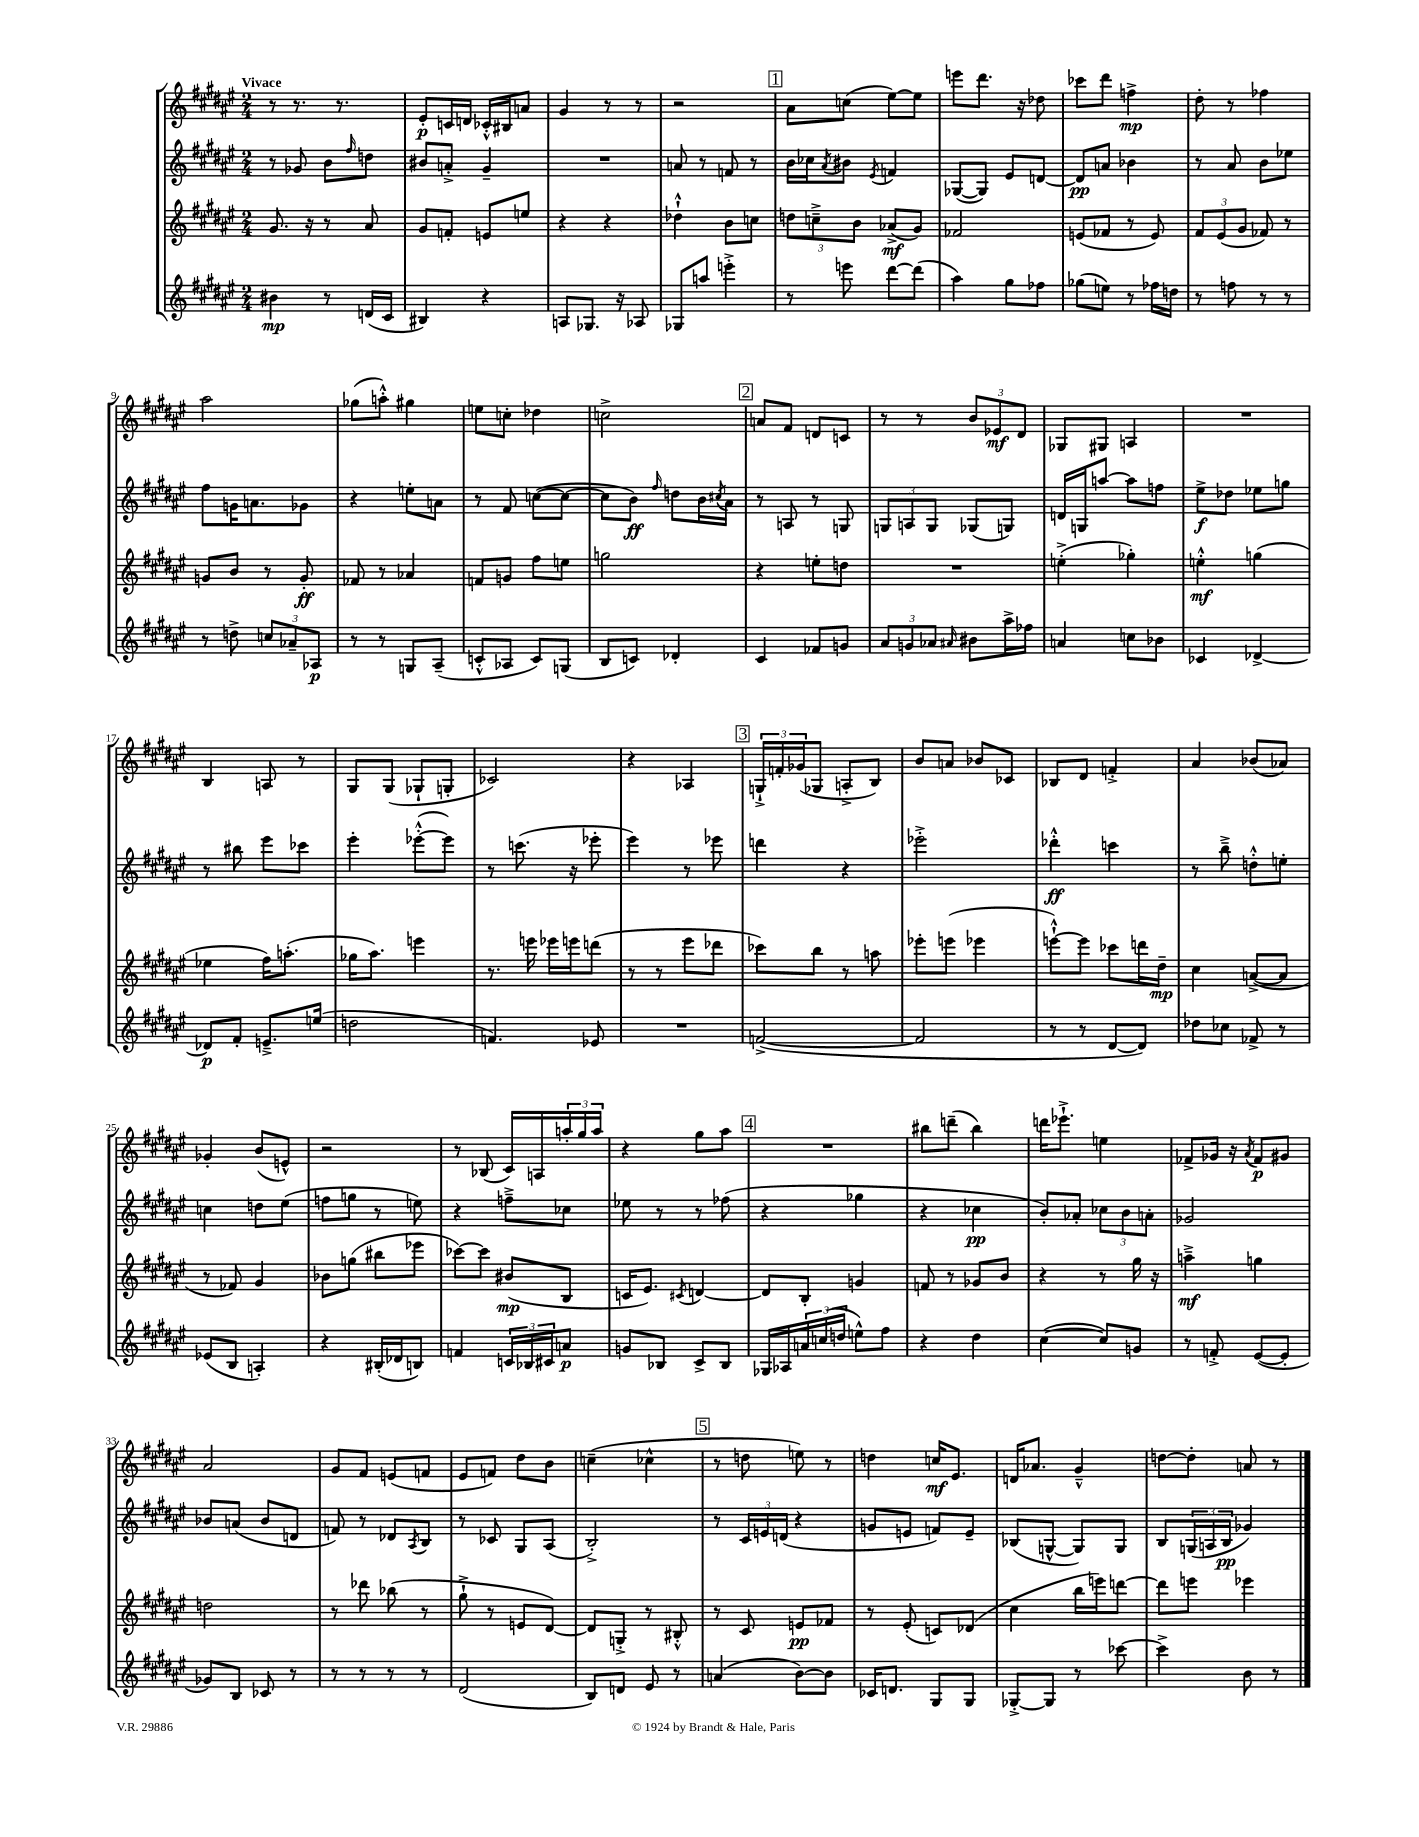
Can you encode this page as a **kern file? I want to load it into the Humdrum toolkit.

**kern	**dynam	**kern	**dynam	**kern	**dynam	**kern	**dynam
*part4	*part4	*part3	*part3	*part2	*part2	*part1	*part1
*staff4	*staff4	*staff3	*staff3	*staff2	*staff2	*staff1	*staff1
*clefG2	*	*clefG2	*	*clefG2	*	*clefG2	*
*k[f#c#g#d#a#e#]	*	*k[f#c#g#d#a#e#]	*	*k[f#c#g#d#a#e#]	*	*k[f#c#g#d#a#e#]	*
*M2/4	*	*M2/4	*	*M2/4	*	*M2/4	*
=1	=1	=1	=1	=1	=1	=1	=1
!	!	!	!	!	!	!LO:TX:a:B:t=Vivace	!
4b#X\	mp	8.g#/	.	8r	.	8r	.
.	.	.	.	8g-X/	.	8.r	.
.	.	16r	.	.	.	.	.
8r	.	8r	.	8b\L	.	.	.
.	.	.	.	.	.	8.r	.
.	.	.	.	16qqff#/	.	.	.
(16dn/LL	.	8a#/	.	8ddn\J	.	.	.
16c#/JJ	.	.	.	.	.	.	.
=2	=2	=2	=2	=2	=2	=2	=2
4B#X/)	.	8g#/L	.	8b#X/L	.	8e#'/L	p
.	.	8fn'/J	.	8an'^/J	.	16cn/L	.
.	.	.	.	.	.	16dn/JJ	.
4r	.	8en/L	.	4g#~/	.	16c-X'^^/LL	.
.	.	.	.	.	.	16B#X/J	.
.	.	8een/J	.	.	.	8an/J	.
=3	=3	=3	=3	=3	=3	=3	=3
8An/L	.	4r	.	2r	.	4g#/	.
8.G-X/J	.	.	.	.	.	.	.
.	.	4r	.	.	.	8r	.
16r	.	.	.	.	.	.	.
8A-X/	.	.	.	.	.	8r	.
=4	=4	=4	=4	=4	=4	=4	=4
8G-X/L	.	4dd-X`^^\	.	8an/	.	2r	.
8aan/J	.	.	.	8r	.	.	.
4eeen'^\	.	8b\L	.	8fn/	.	.	.
.	.	8ccn\J	.	8r	.	.	.
!!LO:REH:place=s1:t=1
=5	=5	=5	=5	=5	=5	=5	=5
8r	.	12ddn\L	.	16b\LL	.	8a#\L	.
.	.	.	.	16cc-X\J	.	.	.
.	.	12ccn~^\	.	.	.	.	.
.	.	.	.	8qa#/	.	.	.
8eeen\	.	.	.	8b#X\J	.	(8ccn\J	.
.	.	12b\J	.	.	.	.	.
.	.	.	.	8qe#/	.	.	.
[8ddd#\L	.	(8a-X^/L	mf	4fn/	.	[8ee#\L)	.
(8ddd#\J]	.	8g#/J)	.	.	.	8ee#\J]	.
=6	=6	=6	=6	=6	=6	=6	=6
4aa#\)	.	2f-X/	.	([8G-X/L	.	8eeen\L	.
.	.	.	.	8G-/J])	.	8.ddd#\J	.
8gg#\L	.	.	.	8e#/L	.	.	.
.	.	.	.	.	.	16r	.
8ff-X\J	.	.	.	[8dn/J	.	8dd-X\	.
=7	=7	=7	=7	=7	=7	=7	=7
(8gg-X\L	.	(8en/L	.	8d/L]	pp	8ccc-X\L	.
8een\J)	.	8f-X/J	.	8an/J	.	8ddd#\J	.
8r	.	8r	.	4b-X\	.	4ffn^\	mp
16ff-X\LL	.	8e/)	.	.	.	.	.
16ddn\JJ	.	.	.	.	.	.	.
=8	=8	=8	=8	=8	=8	=8	=8
8r	.	12f#/L	.	8r	.	8dd#'\	.
.	.	(12e#/	.	.	.	.	.
8ffn\	.	.	.	8a#/	.	8r	.
.	.	12g#/J	.	.	.	.	.
8r	.	8f-X/)	.	8b\L	.	4ff-X\	.
8r	.	8r	.	8ee-X\J	.	.	.
!!LO:LB:g=z
=9	=9	=9	=9	=9	=9	=9	=9
8r	.	8gn/L	.	8ff#\L	.	2aa#\	.
8ddn^\	.	8b/J	.	16gn\K	.	.	.
.	.	.	.	8.an\	.	.	.
12ccn/L	.	8r	.	.	.	.	.
12a-X~/	.	.	.	.	.	.	.
.	.	8g'/	ff	8g-X\J	.	.	.
12A-X/J	p	.	.	.	.	.	.
=10	=10	=10	=10	=10	=10	=10	=10
8r	.	8f-X/	.	4r	.	(8gg-X\L	.
8r	.	8r	.	.	.	8aan'^^\J)	.
8Gn/L	.	4a-X/	.	8een'\L	.	4gg#X\	.
(8A#~/J	.	.	.	8an\J	.	.	.
=11	=11	=11	=11	=11	=11	=11	=11
8cn'^^/L	.	8fn/L	.	8r	.	8een\L	.
8A-X/J	.	8gn/J	.	8f#/	.	8ccn'\J	.
8c/L)	.	8ff#\L	.	([8ccn\L	.	4dd-X\	.
(8Gn/J	.	8een\J	.	8cc\J_	.	.	.
=12	=12	=12	=12	=12	=12	=12	=12
8B/L	.	2ggn\	.	8cc\L]	.	2ccn^\	.
8cn/J)	.	.	.	8b\J)	ff	.	.
.	.	.	.	16qqff#/	.	.	.
4d-X'/	.	.	.	8ddn\L	.	.	.
.	.	.	.	16b\L	.	.	.
.	.	.	.	8qcc#X/	.	.	.
.	.	.	.	16a#\JJ	.	.	.
!!LO:REH:place=s1:t=2
=13	=13	=13	=13	=13	=13	=13	=13
4c#/	.	4r	.	8r	.	8an/L	.
.	.	.	.	8An/	.	8f#/J	.
8f-X/L	.	8een'\L	.	8r	.	8dn/L	.
8gn/J	.	8ddn\J	.	8Gn/	.	8cn/J	.
=14	=14	=14	=14	=14	=14	=14	=14
12a#/L	.	2r	.	12Gn/L	.	8r	.
12gn/	.	.	.	12An/	.	.	.
.	.	.	.	.	.	8r	.
12a-X/J	.	.	.	12G/J	.	.	.
16qqa#X/	.	.	.	.	.	.	.
8b#X\L	.	.	.	(8G-X/L	.	12b/L	.
.	.	.	.	.	.	12e-X/	mf
16aa#^\L	.	.	.	8Gn/J)	.	.	.
.	.	.	.	.	.	12d#/J	.
16ff-X\JJ	.	.	.	.	.	.	.
=15	=15	=15	=15	=15	=15	=15	=15
4an/	.	(4een'^\	.	16dn/LL	.	8G-X/L	.
.	.	.	.	16Gn/J	.	.	.
.	.	.	.	[8aan/J	.	8G#X/J	.
8ccn\L	.	4gg-X'\)	.	8aa\L]	.	4An/	.
8b-X\J	.	.	.	8ffn\J	.	.	.
=16	=16	=16	=16	=16	=16	=16	=16
4c-X/	.	4een'^^\	mf	8ee#^\L	f	2r	.
.	.	.	.	8dd-X\J	.	.	.
[4d-X^/	.	(4ggn\	.	8ee-X\L	.	.	.
.	.	.	.	8ggn\J	.	.	.
!!LO:LB:g=z
=17	=17	=17	=17	=17	=17	=17	=17
8d-X/L]	p	4ee-X\	.	8r	.	4B/	.
8f#'/J	.	.	.	8bb#X\	.	.	.
8.en~^/L	.	16ff#\KL)	.	8eee#\L	.	8An/	.
.	.	(8.aan'\J	.	.	.	.	.
.	.	.	.	8ccc-X\J	.	8r	.
(16een/Jk	.	.	.	.	.	.	.
=18	=18	=18	=18	=18	=18	=18	=18
2ddn\	.	16gg-X\KL	.	4eee#'\	.	8G#/L	.
.	.	8.aa#\J)	.	.	.	.	.
.	.	.	.	.	.	(8G#/J	.
.	.	4eeen\	.	([8eee-X'^^\L	.	8G-X`/L	.
.	.	.	.	8eee-\J])	.	8Gn'/J	.
=19	=19	=19	=19	=19	=19	=19	=19
4.fn/)	.	8.r	.	8r	.	2c-X/)	.
.	.	.	.	(8.cccn\	.	.	.
.	.	16eeen\	.	.	.	.	.
.	.	16eee-X\LL	.	.	.	.	.
.	.	16eeen\J	.	16r	.	.	.
8e-X/	.	(8dddn\J	.	8eee-X'\	.	.	.
=20	=20	=20	=20	=20	=20	=20	=20
2r	.	8r	.	4eee#\)	.	4r	.
.	.	8r	.	.	.	.	.
.	.	8eee#\L	.	8r	.	4A-X/	.
.	.	8ddd-X\J	.	8eee-X\	.	.	.
!!LO:REH:place=s1:t=3
=21	=21	=21	=21	=21	=21	=21	=21
([2fn^/	.	8ccc-X\L)	.	4dddn\	.	24Gn`^/LL	.
.	.	.	.	.	.	24fn'/	.
.	.	.	.	.	.	(24g-X/J	.
.	.	8bb\J	.	.	.	8G-X/J	.
.	.	8r	.	4r	.	8An'^/L	.
.	.	8aan\	.	.	.	8B/J)	.
=22	=22	=22	=22	=22	=22	=22	=22
2f/]	.	8eee-X'\L	.	2eee-X'^\	.	8b/L	.
.	.	(8eeen\J	.	.	.	8an/J	.
.	.	4eee-X\	.	.	.	8b-X/L	.
.	.	.	.	.	.	8c-X/J	.
=23	=23	=23	=23	=23	=23	=23	=23
8r	.	[8eeen`^^\L)	.	4ddd-X'^^\	ff	8B-X/L	.
8r	.	8eee\J]	.	.	.	8d#/J	.
[8d#/L	.	8ccc-X\L	.	4cccn\	.	4fn'^/	.
8d#/J])	.	16dddn\L	.	.	.	.	.
.	.	16dd#~\JJ	mp	.	.	.	.
=24	=24	=24	=24	=24	=24	=24	=24
8dd-X\L	.	4cc#\	.	8r	.	4a#/	.
8cc-X\J	.	.	.	8bb~^\	.	.	.
8f-X^/	.	([8an^/L	.	8ddn'^^\L	.	(8b-X/L	.
8r	.	8a/J]	.	8een'\J	.	8a-X/J)	.
!!LO:LB:g=z
=25	=25	=25	=25	=25	=25	=25	=25
(8e-X/L	.	8r	.	4ccn\	.	4g-X'/	.
8B/J	.	8f-X/)	.	.	.	.	.
4An'/)	.	4g#/	.	8ddn\L	.	(8b/L	.
.	.	.	.	(8ee#\J	.	8en^^/J)	.
=26	=26	=26	=26	=26	=26	=26	=26
4r	.	8b-X\L	.	8ffn\L	.	2r	.
.	.	(8ggn\J	.	8ggn\J	.	.	.
(16B#X'/LL	.	8bb#X\L	.	8r	.	.	.
16d-X/J	.	.	.	.	.	.	.
8Bn/J)	.	8eee-X\J	.	8een\)	.	.	.
=27	=27	=27	=27	=27	=27	=27	=27
4fn/	.	[8ccc-X\L)	.	4r	.	8r	.
.	.	8ccc-\J]	.	.	.	(8B-X/	.
24cn/LL	.	(8b#X/L	mp	8ffn~^\L	.	16c#/LL)	.
24B-X/	.	.	.	.	.	.	.
.	.	.	.	.	.	16An/	.
24c#X/J	.	.	.	.	.	.	.
8an/J	p	8B/J	.	8cc-X\J	.	24aan'/	.
.	.	.	.	.	.	24gg#/	.
.	.	.	.	.	.	24aa/JJ	.
=28	=28	=28	=28	=28	=28	=28	=28
8gn/L	.	16cn/KL	.	8ee-X\	.	4r	.
.	.	8.e#/J)	.	.	.	.	.
8B-X/J	.	.	.	8r	.	.	.
.	.	8qc#X/	.	.	.	.	.
8c#^/L	.	[4dn/	.	8r	.	8gg#\L	.
8B-/J	.	.	.	(8ff-X\	.	8aa#\J	.
!!LO:REH:place=s1:t=4
=29	=29	=29	=29	=29	=29	=29	=29
16G-X/LL	.	8d/L]	.	4r	.	2r	.
16A-X/	.	.	.	.	.	.	.
24an/	.	8B'/J	.	.	.	.	.
(24ccn/	.	.	.	.	.	.	.
24ddn/JJ	.	.	.	.	.	.	.
8een^^\L)	.	4gn/	.	4gg-X\	.	.	.
8ff#\J	.	.	.	.	.	.	.
=30	=30	=30	=30	=30	=30	=30	=30
4r	.	8fn/	.	4r	.	8bb#X\L	.
.	.	8r	.	.	.	(8dddn~\J	.
4dd#\	.	8g-X/L	.	4cc-X\	pp	4bb#\)	.
.	.	8b/J	.	.	.	.	.
=31	=31	=31	=31	=31	=31	=31	=31
([4cc#\	.	4r	.	8b'/L)	.	16dddn\KL	.
.	.	.	.	.	.	8.eee-X`^\J	.
.	.	.	.	8a-X'/J	.	.	.
8cc#/L])	.	8r	.	12cc-X\L	.	4een\	.
.	.	.	.	12b\	.	.	.
8gn/J	.	16gg#\	.	.	.	.	.
.	.	.	.	12an'\J	.	.	.
.	.	16r	.	.	.	.	.
=32	=32	=32	=32	=32	=32	=32	=32
8r	.	4aan~^\	mf	2g-X/	.	8f-X^/L	.
8fn'^/	.	.	.	.	.	16g-X/Jk	.
.	.	.	.	.	.	16r	.
.	.	.	.	.	.	8qa#/	.
([8e#/L	.	4ggn\	.	.	.	8f-/L	p
8e#'/J]	.	.	.	.	.	8g#X/J	.
!!LO:LB:g=z
=33	=33	=33	=33	=33	=33	=33	=33
8g-X/L)	.	2ddn\	.	8b-X/L	.	2a#/	.
8B/J	.	.	.	(8an/J	.	.	.
8c-X/	.	.	.	8b-/L	.	.	.
8r	.	.	.	8dn/J	.	.	.
=34	=34	=34	=34	=34	=34	=34	=34
8r	.	8r	.	8fn/)	.	8g#/L	.
8r	.	8ddd-X\	.	8r	.	8f#/J	.
8r	.	(8bb-X\	.	8d-X/L	.	(8en/L	.
.	.	.	.	8qA#/	.	.	.
8r	.	8r	.	8B/J	.	8fn/J	.
=35	=35	=35	=35	=35	=35	=35	=35
(2d#/	.	8gg#`^\	.	8r	.	8e#/L	.
.	.	8r	.	8c-X/	.	8fn/J)	.
.	.	8en/L	.	8G#/L	.	8dd#\L	.
.	.	[8d#/J)	.	(8A#/J	.	8b\J	.
=36	=36	=36	=36	=36	=36	=36	=36
8B/L)	.	8d#/L]	.	2B'^/)	.	(4ccn~\	.
8dn/J	.	8Gn'^/J	.	.	.	.	.
8e#/	.	8r	.	.	.	4cc-X^^\	.
8r	.	8B#X'^^/	.	.	.	.	.
!!LO:REH:place=s1:t=5
=37	=37	=37	=37	=37	=37	=37	=37
(4an/	.	8r	.	8r	.	8r	.
.	.	8c#/	.	24c#/LL	.	8ddn\	.
.	.	.	.	24en/	.	.	.
.	.	.	.	(24dn/JJ	.	.	.
[8b\L)	.	8en/L	pp	4r	.	8een\)	.
8b\J]	.	8f-X/J	.	.	.	8r	.
=38	=38	=38	=38	=38	=38	=38	=38
16c-X/KL	.	8r	.	8gn/L	.	4ddn\	.
8.dn/J	.	.	.	.	.	.	.
.	.	(8e#'/	.	8en/J	.	.	.
8G#/L	.	8cn/L)	.	8fn/L)	.	16ccn/KL	mf
.	.	.	.	.	.	8.e#/J	.
8G#/J	.	(8d-X/J	.	8e~/J	.	.	.
=39	=39	=39	=39	=39	=39	=39	=39
[8G-X'^/L	.	4cc#\	.	(8B-X/L	.	16dn/KL	.
.	.	.	.	.	.	8.a-X/J	.
8G-/J]	.	.	.	[8Gn^^/J	.	.	.
8r	.	16bb\LL	.	8G/L])	.	4g#~^^/	.
.	.	16eeen\J)	.	.	.	.	.
[8ccc-X\	.	[8dddn\J	.	8G/J	.	.	.
=40	=40	=40	=40	=40	=40	=40	=40
4ccc-^\]	.	8ddd\L]	.	8B/L	.	[8ddn\L	.
.	.	8eeen\J	.	(24Gn/L	.	8dd'\J]	.
.	.	.	.	24An/	.	.	.
.	.	.	.	24B/JJ	pp	.	.
8b\	.	4eee-X\	.	4g-X/)	.	8an/	.
8r	.	.	.	.	.	8r	.
==	==	==	==	==	==	==	==
*-	*-	*-	*-	*-	*-	*-	*-
